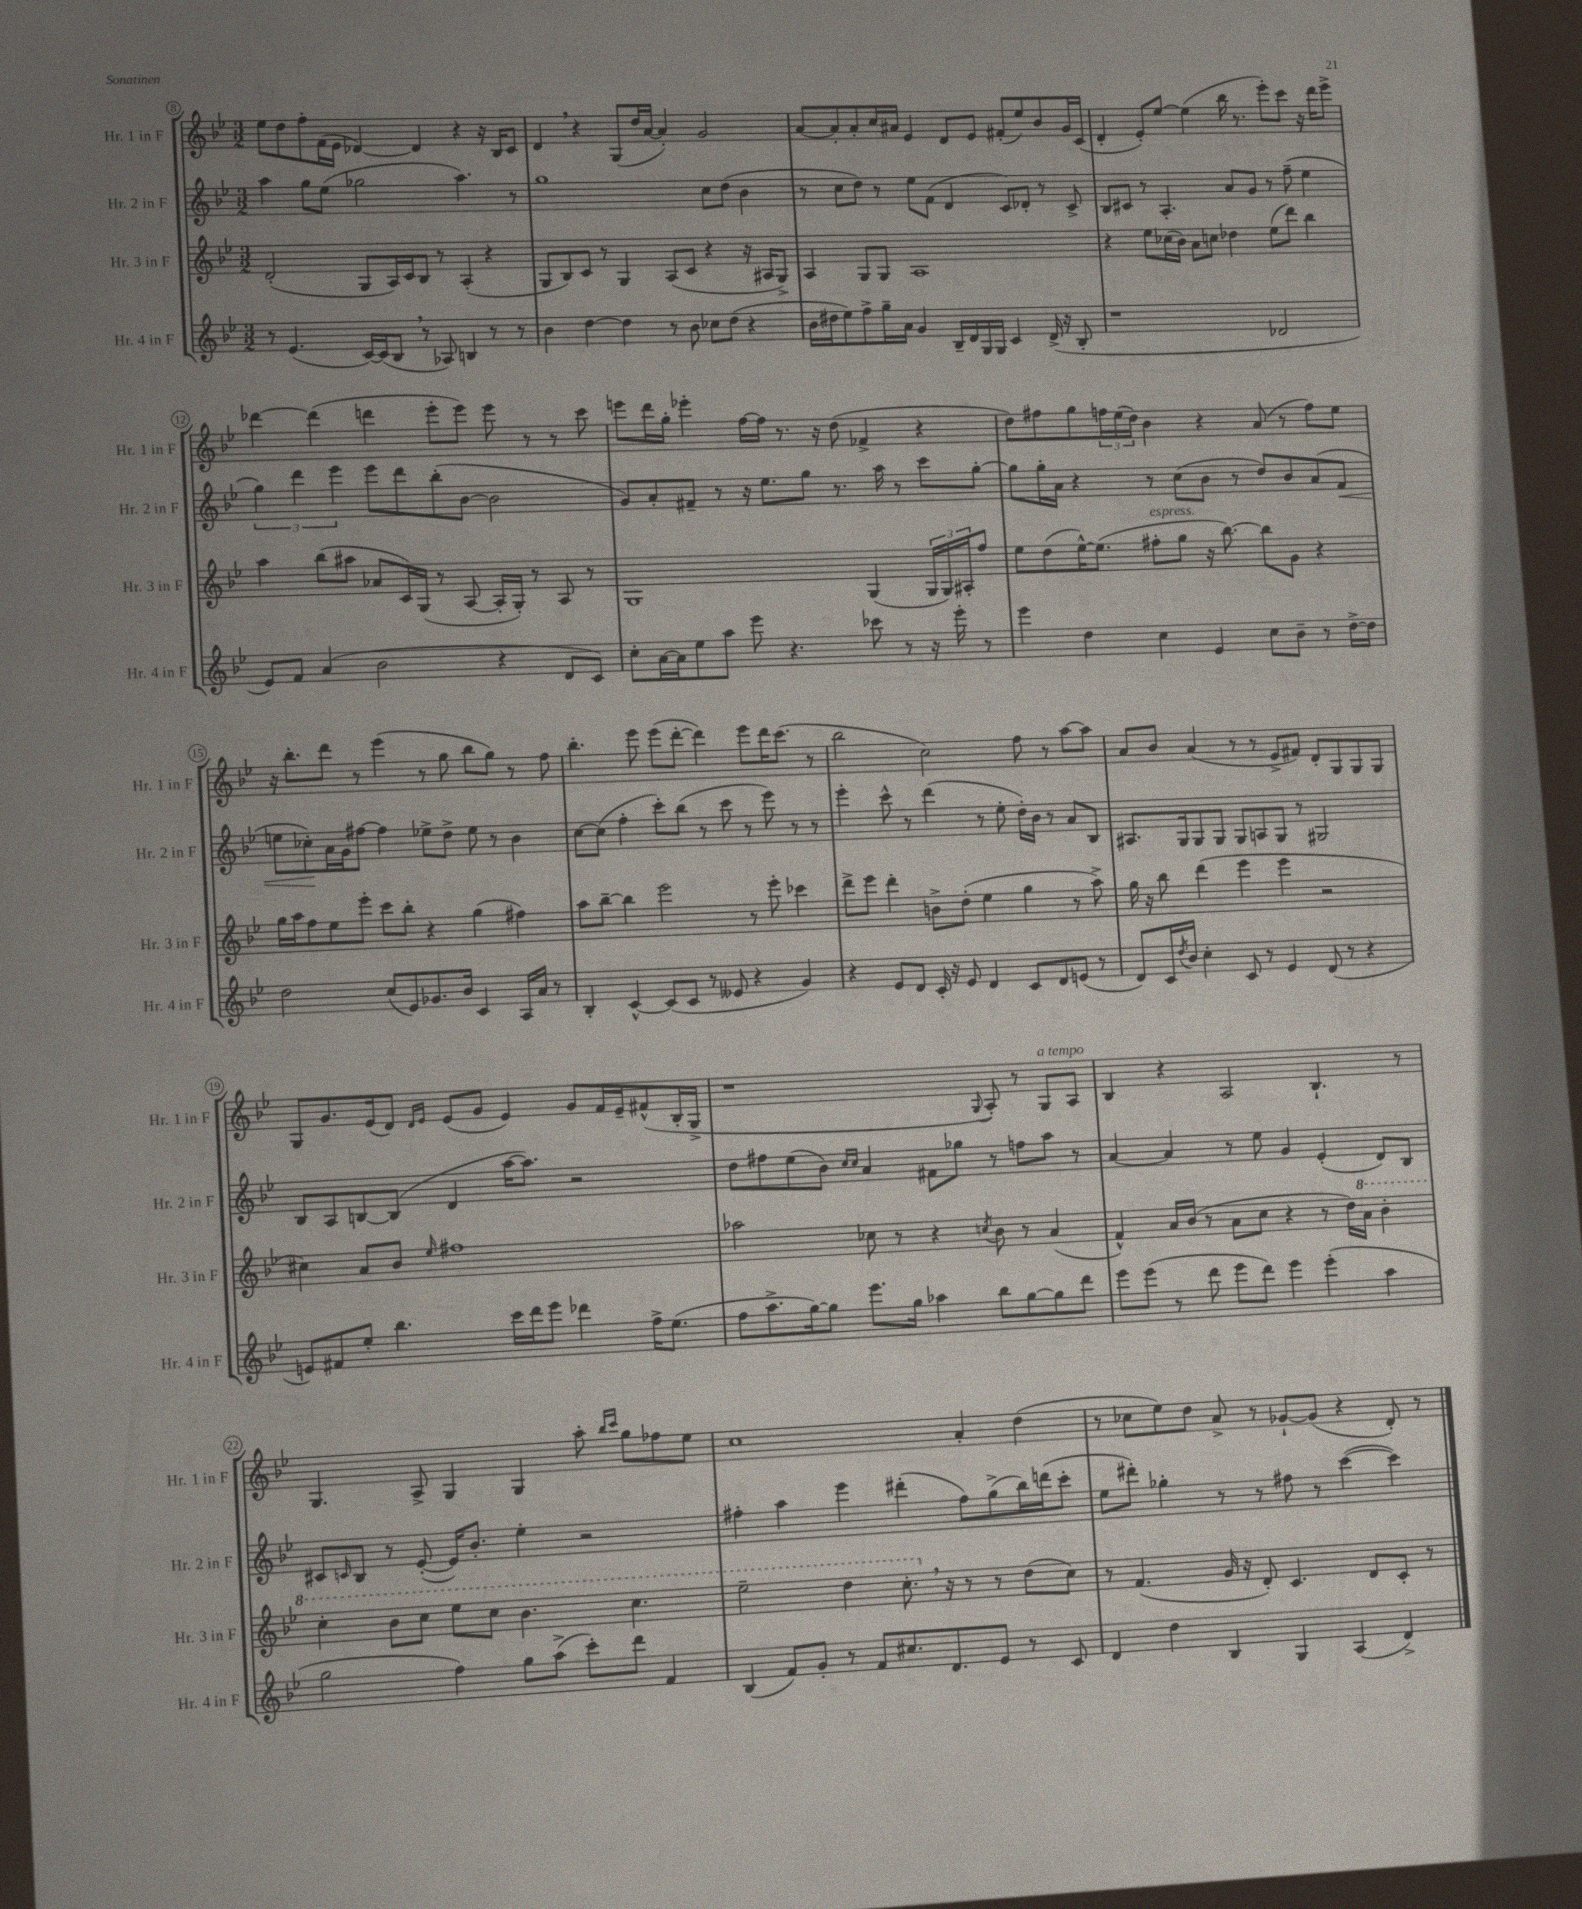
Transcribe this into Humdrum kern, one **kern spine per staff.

**kern	**kern	**kern	**kern
*staff4	*staff3	*staff2	*staff1
*clefG2	*clefG2	*clefG2	*clefG2
*k[b-e-]	*k[b-e-]	*k[b-e-]	*k[b-e-]
*M3/2	*M3/2	*M3/2	*M3/2
8r	(2d'	4aa	8ee-
(4.e-	.	.	8dd
.	.	8gg	8ff'
.	.	(8ee-	(16f
.	.	.	16e-
[16c)	8G	2gg-	[4d-)
(16c]	.	.	.
8B-	16A)	.	.
.	16c	.	.
8r	8B-	.	4d-]
8A-)	8r	.	.
4B	(4A'	4.aa)	4r
8r	4r	.	16r
.	.	.	16B-
8r	.	8r	8c
=	=	=	=
4b-	8G	1gg	4d
.	8B-)	.	.
[4dd	8c	.	4r
.	8r	.	.
4dd]	4G	.	(8G
.	.	.	16dd
.	.	.	[16a
8r	(8A	.	4a'])
8b-	8c	.	.
8cc-	4r	8cc	2g
(8dd	.	(8dd	.
4r	16r	4b-	.
.	16A#	.	.
.	8G^)	.	.
=	=	=	=
16b-	4A	8r	[8a
16dd#	.	.	.
8ee-)	.	8cc	8a']
8ff^	8G	8dd)	8a'
16gg~	8G	8r	16cc
16a	.	.	16a#
4g	1A	8ee-	4e-
.	.	(8f	.
16B-~	.	4d	8d
16d	.	.	.
16G	.	.	8e-
16G	.	.	.
4c	.	8c)	(8f#'
.	.	8d-'	8ee-)
(16d^	.	8r	8b-
16r	.	.	.
8B-'	.	8c^	16g
.	.	.	(16c
=	=	=	=
1r	4r	8B-	4d'
.	.	8c#	.
.	8ee-	8r	8e-')
.	(16cc-	4.A'	[8ee-
.	16b-)	.	.
.	8a	.	(4ee-]
.	8cc	.	.
.	4dd-	8a	16bb-
.	.	.	8.r
.	.	8g	.
2d-	(8ee-	8r	8eee-')
.	8ddd)	(8ff~	8ccc
.	4bb-	4ee-	16r
.	.	.	16ddd
.	.	.	8eee-^
=	=	=	=
8e-)	4aa	6gg)	[4ddd-
8f	.	.	.
.	.	6ddd	.
(4a	(8bb-	.	(4ddd-]
.	.	6eee-	.
.	8aa#	.	.
2b-	8a-	8eee-	4ddd
.	16c)	8ddd	.
.	(16G	.	.
.	8r	(8bb-'	8eee-'
.	[8A	[8b-	8eee-)
4r	16A']	2b-]	8eee-
.	16G')	.	.
.	8r	.	8r
8d	8A	.	8r
8c)	8r	.	8ccc
=	=	=	=
8cc'	1G	8g)	8eee
[16a	.	8a'	16ddd
16a]	.	.	16gg'
8ee-	.	8f#~	4eee-'
8aa	.	8r	.
8eee-	.	16r	[16ff
.	.	8.ee-	16ff]
4.r	.	.	8.r
.	.	8gg	.
.	.	.	16r
.	.	8.r	(8dd
8ccc-	(4G	.	4f-^
.	.	16aa	.
8r	.	8r	.
16r	24G	8ccc	4r
.	24G)	.	.
16eee-'	.	.	.
.	24A#'	.	.
8r	8ff	[8gg'	.
=	=	=	=
4eee-	8ee-	8gg]	8dd)
.	(8dd	16gg'	8ff#
.	.	16a	.
4dd	[16ee-^^)	4r	8gg
.	(8.ee-]	.	.
.	.	.	24ff
.	.	.	(24ee-
.	.	.	24dd)
4cc	8ff#'	8r	4b-
.	8gg	(8cc	.
4e-	16r	8b-	4r
.	[8.bb-)	.	.
.	.	8r	.
8cc	8bb-]	8dd)	(8a
8b-~	8g	8b-	8r
8r	4r	(8a	8ff)
[16dd^	.	8f	8ee-
16dd]	.	.	.
=	=	=	=
2dd	16gg	8ee	16r
.	16aa	.	8.bb-'
.	8ff	8cc-')	.
.	8ee-	16a	8ddd
.	.	16g	.
.	8eee-'	[8ff#	8r
(8cc	8ccc	4ff#]	(4eee-
8e-)	8bb-'	.	.
8.g-	4r	8ee-^	8r
.	.	8dd^	8gg
16b-	.	.	.
4c	(4gg	8ee-	8bb-
.	.	8r	8gg)
16A	4ff#)	4b-	8r
16a	.	.	.
8r	.	.	8ff
=	=	=	=
4B-'	8aa	[8cc	4.bb-'
.	[8bb-~	(8cc]	.
[4c^^	4bb-]	4ff'	.
.	.	.	8eee-
(8c]	2eee-	8ccc')	(8eee-
8c	.	(8bb-	[8ddd'
8r	.	8r	4ddd])
8e--	.	8ccc	.
4r	8r	8r	8eee-
.	8eee-'	8eee-)	16ddd
.	.	.	(8.ccc
4g)	4ccc-	8r	.
.	.	8r	8r
=	=	=	=
4r	8ddd^	4eee-'	2bb-
.	8eee-	.	.
8e-	4ddd'	8ccc^^	.
8d	.	8r	.
16c'	8b^	(4ddd	2cc)
16r	.	.	.
8e-	(8dd'	.	.
4d	4ee-	8r	.
.	.	8ee-'	.
8c	4gg	16dd')	8ff
.	.	16b-	.
8d	.	8r	8r
(8e	8r	8a	[8aa
8r	8aa^)	8B-	8aa]
=	=	=	=
8d)	16gg	8.A#	8a
.	16r	.	.
16c	8bb-	.	8b-
8qdd	.	.	.
16b-	.	16G	.
4cc'	(4ddd	8G	(4a
.	.	8G	.
8c	4eee-	8G	8r
8r	.	8A	8r
4e-	4eee-	8G	8e-^
.	.	8r	8f#)
(8d	2r	2G#	8d'
8r	.	.	8G
4r	.	.	8G
.	.	.	8G
=	=	=	=
8e)	4cc#)	8B-	8G
8f#	.	8A	8.g
8ee-'	8a	[8B	.
.	.	.	(16e-
4.bb-	8b-	(8B]	8d)
.	.	.	16qqd
.	16qqee-	.	16qqe-
.	1ff#	4d	(8e-
.	.	.	8g
16ccc	.	[16aa	4e-)
16ddd	.	8.aa])	.
8eee-	.	.	.
4ddd-	.	2r	8g
.	.	.	16f
.	.	.	16e-~
16ff^	.	.	(8f#^^
(8.ee-	.	.	.
.	.	.	16B-'
.	.	.	16G^
=	=	=	=
8ff	2aa-	8dd	1r
8.aa^	.	8ff#	.
.	.	(8ee-	.
[16gg)	.	.	.
8gg]	.	8b-)	.
.	.	16qqcc	.
.	.	16qqcc	.
8.eee-	8cc-	4a	.
.	8r	.	.
16gg	.	.	.
4aa-	4r	8f#	.
.	.	8gg-	.
.	8qcc	.	8qqG
8bb-	8b-	8r	8A')
[8gg	8r	8ff	8r
8gg]	(4a	8aa	8G
8ddd	.	8r	8A
=	=	=	=
8eee-	4f^^)	[4a	4B-
(8eee-	.	.	.
8r	16a	4a]	4r
.	(16b-	.	.
8ddd	8r	.	.
8eee-	8a	8r	2A
8ddd)	8cc	8ee-	.
4eee-	4r	4g	.
(4eee-'	8r	(4e-'	4.B-`
.	16dd)	.	.
.	16aa	.	.
4aa	4bb-'	8d)	.
.	.	8B-	8r
=	=	=	=
2gg	4ccc'	8c#	4.G
.	.	16qqc	.
.	.	8B-	.
.	8bb-	8r	.
.	8ccc	([8e-'	8A^
4ff)	8eee-	16e-])	4G
.	.	8.b-'	.
.	8ccc	.	.
8gg	4.bb-	4ee-'	4G
(8aa^	.	.	.
8ccc')	.	2r	8aa'
.	.	.	16qqbb-
.	.	.	16qqccc
8ddd	4.ccc	.	8gg
4f	.	.	8ff-
.	.	.	8ee-
=	=	=	=
(4B-	2eee-~	4ff#'	1cc
8f)	.	4aa	.
8g'	.	.	.
8r	4ddd	4eee-	.
8f	.	.	.
8.cc#	8.ccc'	(4ddd#'	.
8.d	16r	.	.
.	8r	8ff#)	4a'
8e-	8r	(8gg^	.
8r	(8dd	16bb-)	(4dd
.	.	(16ddd	.
8c	8cc)	8ccc'	.
=	=	=	=
4d	8r	8ee-	8r
.	(4.f	8ddd#')	8cc-
4dd	.	4gg-'	8ee-)
.	.	.	8dd
4B-	16g	8r	8a^
.	16r	.	.
.	8d')	8r	8r
4G	4.c	8ff#	[8g-`
.	.	8r	(8g-]
(4A	.	([4ccc	4r
.	8d	.	.
4d^)	8c'	4ccc])	8d')
.	8r	.	8r
==	==	==	==
*-	*-	*-	*-
